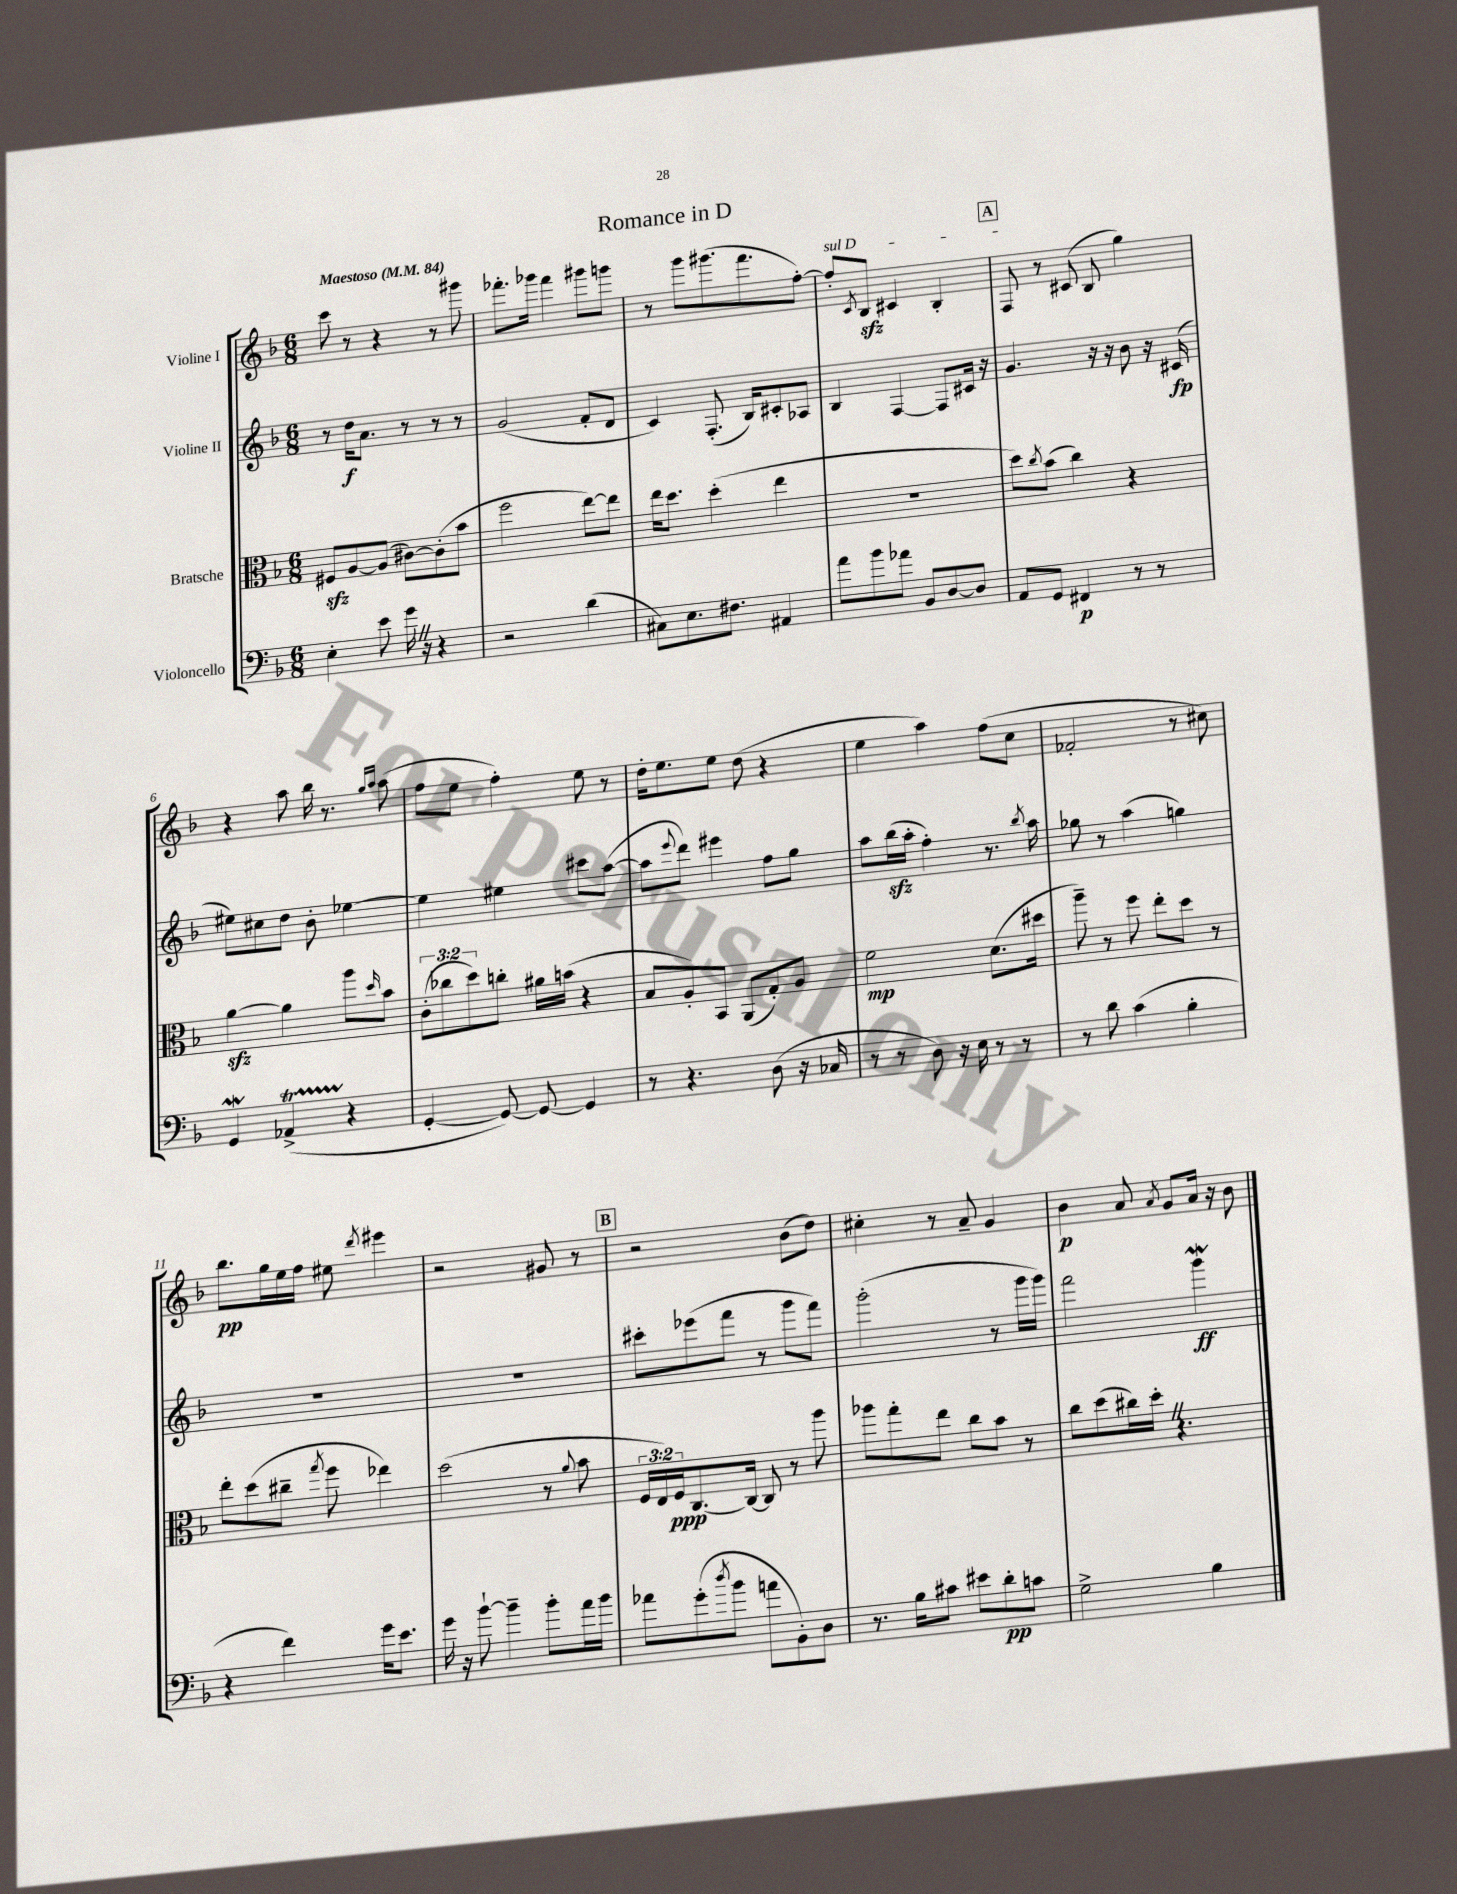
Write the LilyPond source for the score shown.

\header { title = "Romance in D" }
<<
\new StaffGroup <<
\new Staff = "s0" \with { instrumentName = "Violine I" } {
    \clef treble \key f \major \numericTimeSignature \time 6/8 \tempo "Maestoso" 4 = 84
    c'''8 r8 r4 r8 gis'''8 |
    fes'''8.-. ges'''16 fes'''4 gis'''8 g'''8 |
    r8 g'''8 gis'''8.( f'''8. f''8~-.) |
    \once \override TextSpanner.bound-details.left.text = \markup { \italic "sul D" } f''8-.\startTextSpan \acciaccatura { c'8 } bes8\sfz cis'4 bes4-. |
    \mark \markup { \box "A" } f8\stopTextSpan r8 cis'8( bes8 g''4) |
    r4 a''8 bes''16 r8. \grace { g''16 a''16 } a''8( |
    f''8 e''8 f''4-.) e''8 r8 |
    d''16-. e''8. e''8 d''8( r4 |
    e''4 a''4) f''8( c''8 |
    fes'2-. r8 cis''8) |
    bes''8.\pp g''16 e''16 f''16 eis''8 \acciaccatura { d'''8 } eis'''4 |
    r2 gis'8 r8 |
    \mark \markup { \box "B" } r2 bes'8( d''8) |
    cis''4-. r8 a'8-- g'4 |
    bes'4\p a'8 \acciaccatura { a'8 } g'8 a'16 r16 bes'8 \bar "|." |
}
\new Staff = "s1" \with { instrumentName = "Violine II" } {
    \clef treble \key f \major \numericTimeSignature \time 6/8
    r8 d''16\f a'8. r8 r8 r8 |
    g'2( f'8-. d'8 |
    c'4) f8.-.( bes16) cis'8-. aes8 |
    bes4 f4~ f8 cis'16 r16 |
    \mark \markup { \box "A" } g'4. r16 r16 bes'8 r16 cis'16\fp( |
    eis''8) cis''8 d''8 bes'8-. ees''4~ |
    ees''4 eis''4 cis'''8 a''8~( |
    a''8 \appoggiatura { e'''8 } d'''8) eis'''4 f''8 g''8 |
    a''8 bes''16\sfz( a''16-. f''4-.) r8. \acciaccatura { bes''8 } a''16 |
    ges''8 r8 a''4( g''4) |
    R2. |
    R2. |
    \mark \markup { \box "B" } cis'''8-. ees'''8( f'''8 r8 g'''8 f'''8) |
    g'''2-.( r8 g'''16 g'''16) |
    f'''2 g'''4\mordent\ff \bar "|." |
}
\new Staff = "s2" \with { instrumentName = "Bratsche" } {
    \clef alto \key f \major \numericTimeSignature \time 6/8 \override Staff.TupletNumber.text = #tuplet-number::calc-fraction-text
    fis8\sfz a8~ a8( cis'8~) cis'8-.( bes'8 |
    f''2 e''8~) e''8 |
    e''16 d''8. d''4-.( e''4 |
    R2. |
    \mark \markup { \box "A" } d''8) \acciaccatura { c''8 } bes'8( c''4) r4 |
    a'4~\sfz a'4 a''8 \grace { d''16 } bes'8 |
    \tuplet 3/2 { c'8-.( ces''8 d''8) } c''8-. ais'16 b'16( r4 |
    bes8 a8-.) bes,8 a,8( g8-.) a8 |
    f'2\mp d'8.( dis''16 |
    a''8--) r8 f''8 e''8-. d''8 r8 |
    e''8-. d''8( cis''8-- \acciaccatura { g''8 } f''8 ees''4) |
    d''2( r8 \appoggiatura { a'8 } bes'8 |
    \mark \markup { \box "B" } \tuplet 3/2 { f16 e16) f16\ppp } c8.~ c16~ c8 r8 a''8 |
    aes''8 g''8-. e''8 c''8 bes'8 r8 |
    c''8 d''8( cis''16) d''16-. \once \override BreathingSign.text = \markup { \musicglyph "scripts.caesura.straight" } \breathe r4. \bar "|." |
}
\new Staff = "s3" \with { instrumentName = "Violoncello" } {
    \clef bass \key f \major \numericTimeSignature \time 6/8
    e4-. e'8 g'16 \once \override BreathingSign.text = \markup { \musicglyph "scripts.caesura.straight" } \breathe r16 r4 |
    r2 d'4( |
    cis8) e8. fis8. ais,4 |
    a'8 bes'8 aes'8 bes,8 d8~ d8 |
    \mark \markup { \box "A" } a,8 g,8 fis,4\p r8 r8 |
    g,4\mordent aes,4->\startTrillSpan( r4\stopTrillSpan |
    g,4~-. g,8~) g,8~ g,4 |
    r8 r4. d8( r16 ces16 |
    r8 r8 d8) r16 e16 r8 r8 |
    r8 d'8 c'4( bes4-. |
    r4 f'4) g'16 e'8. |
    g'16 r16 bes'8~-! bes'4-- bes'8-. a'16 bes'16 |
    \mark \markup { \box "B" } aes'8 g'8-.( \acciaccatura { d''8 } bes'8 a'8 bes,8-.) d8 |
    r8. bes16 cis'8 eis'8 d'8-.\pp c'8 |
    g2-> bes4 \bar "|." |
}
>>
>>
